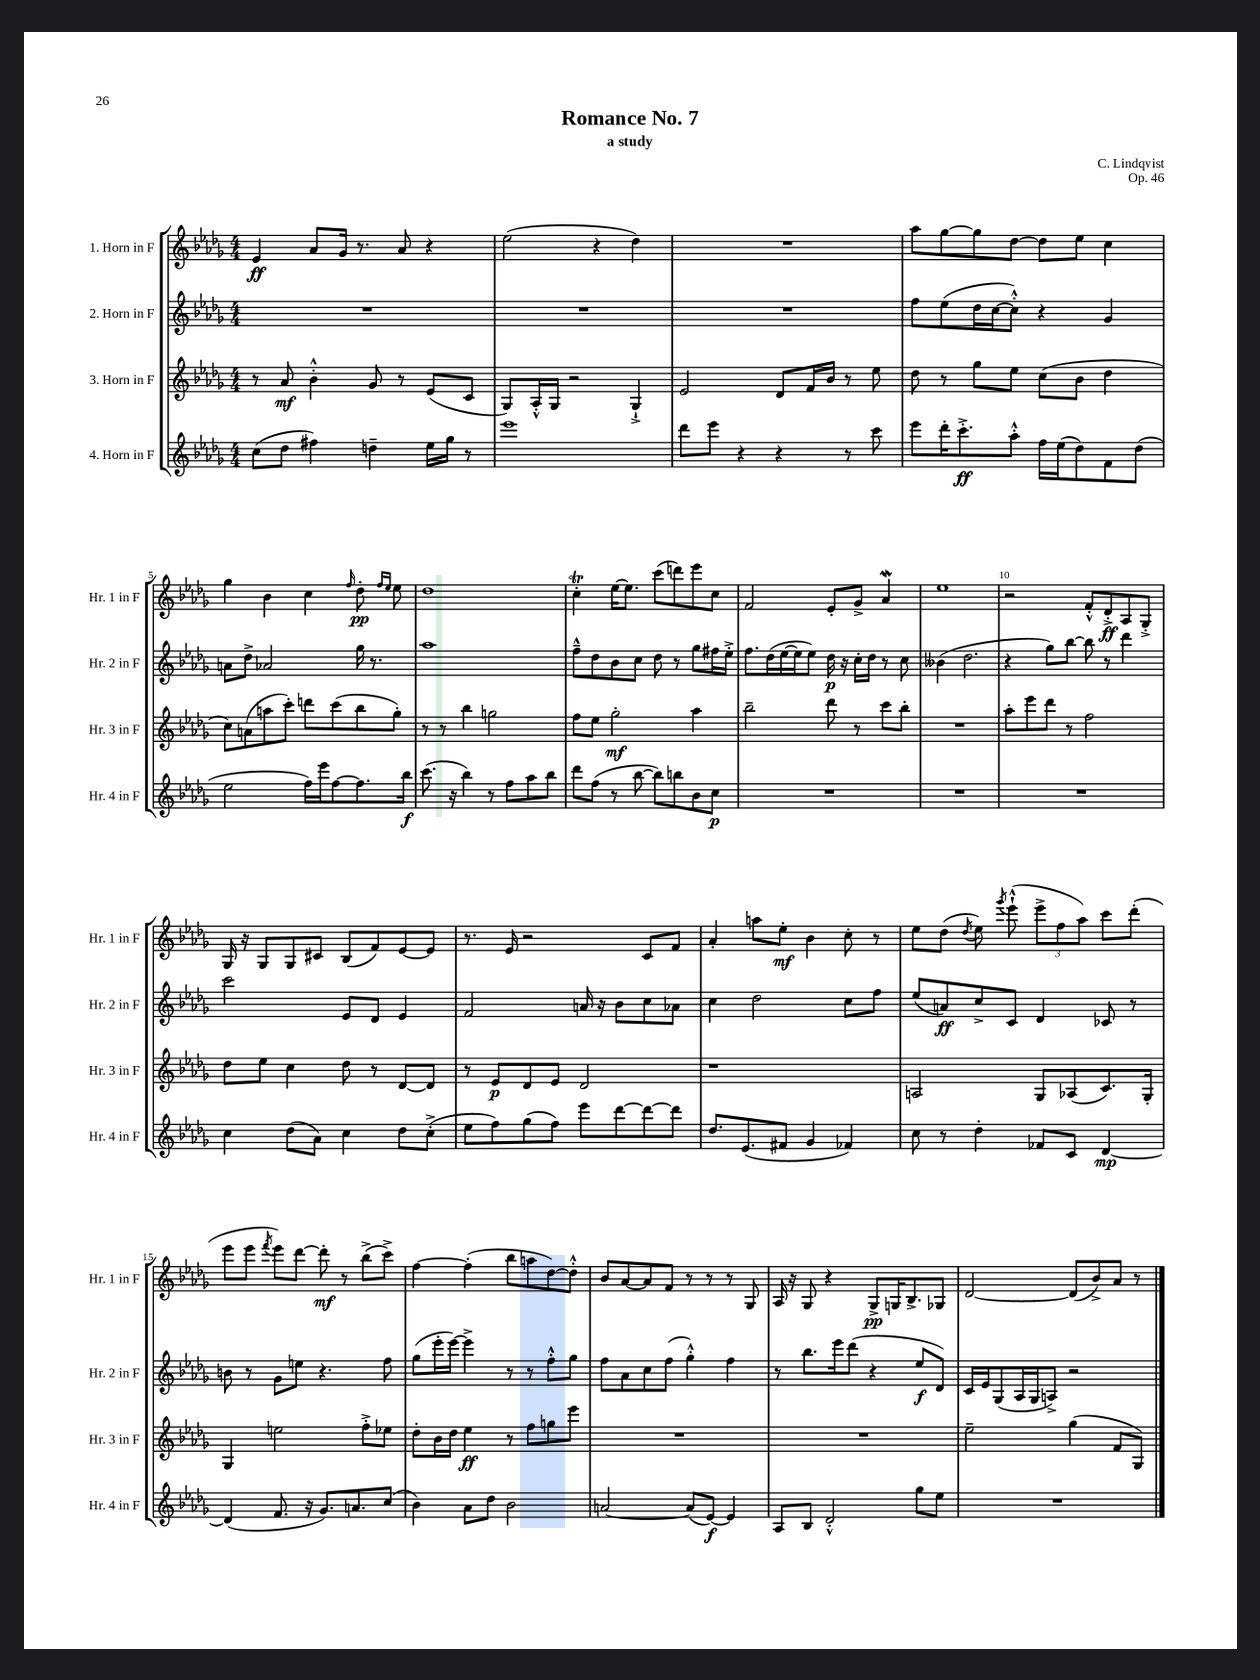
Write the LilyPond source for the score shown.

\header { title = "Romance No. 7" composer = "C. Lindqvist" subtitle = "a study" opus = "Op. 46" }
<<
\new StaffGroup <<
\new Staff = "s0" \with { instrumentName = "1. Horn in F" shortInstrumentName = "Hr. 1 in F" } {
    \clef treble \key des \major \numericTimeSignature \time 4/4
    \autoBeamOff ees'4\ff aes'8[ ges'16] r8. aes'8 r4 |
    ees''2( r4 des''4) |
    R1 |
    aes''8[ ges''8~ ges''8 des''8]~ des''8[ ees''8] c''4 |
    ges''4 bes'4 c''4 \grace { f''16 } des''8-.\pp \grace { f''16[ ees''16] } ees''8 |
    des''1 |
    c''4-.\trill ees''16[~ ees''8.] c'''8[( d'''8) ees'''8 c''8] |
    f'2 ees'8[-. ges'8]-> aes'4\mordent |
    ees''1 |
    r2 f'8[-.-^ des'8-.->\ff aes8 ges8]-.-> |
    ges16 r16 ges8[ ges8 cis'8] bes8[( f'8) ees'8~ ees'8] |
    r8. ees'16 r2 c'8[ f'8] |
    aes'4-. a''8[ ees''8]-.\mf bes'4 c''8-. r8 |
    ees''8[ des''8]( \acciaccatura { des''8 } ees''8) \acciaccatura { ges'''8 } ees'''8-!-^( \tuplet 3/2 { ees'''8[-> f''8 aes''8]) } c'''8[ des'''8]-.( |
    ees'''8[ ees'''8] \acciaccatura { f'''8 } ees'''8[) des'''8]~ des'''8-.\mf r8 bes''8[->( c'''8]->) |
    f''4~ f''4-.( bes''8[ a''8 des''8~) des''8]-.-^ |
    bes'8[ aes'8~ aes'8 f'8] r8 r8 r8 ges8 |
    aes16 r16 ges8 r4 ges8[->\pp g16 bes8.-> ges8] |
    des'2~ des'8[( bes'8->) aes'8] r8 \bar "|." |
}
\new Staff = "s1" \with { instrumentName = "2. Horn in F" shortInstrumentName = "Hr. 2 in F" } {
    \clef treble \key des \major \numericTimeSignature \time 4/4
    \autoBeamOff R1 |
    R1 |
    R1 |
    f''8[ ees''8( des''16 c''16~ c''8]-.-^) r4 ges'4 |
    a'8[ des''8]-> aes'2 ges''16 r8. |
    aes''1 |
    f''8[---^ des''8 bes'8 c''8] des''8 r8 ges''8[ fis''16 ees''16]-.-> |
    f''8.[ des''16( ees''16~ ees''16 ees''8]) des''16\p r16 c''16[-. des''16] r8 c''8 |
    beses'4( des''2. |
    r4 ges''8[) bes''8]~ bes''8 r8 des'''4 |
    c'''2 ees'8[ des'8] ees'4 |
    f'2 a'16 r16 bes'8[ c''8 aes'8] |
    c''4 des''2 c''8[ f''8] |
    ees''8[( a'8\ff) c''8-> c'8] des'4 ces'8 r8 |
    b'8 r8 ges'8[ e''8] r4. f''8 |
    ges''8[( ees'''16-. ees'''16]~) ees'''4-> r8 r8 f''8[-.-^ ges''8] |
    f''8[ aes'8 c''8 f''8]( ges''4-.-^) f''4 |
    r8 bes''8.[ ees'''16 des'''8]( r4 ees''8[\f des'8]) |
    c'16[ ees'16 ges8( aes16 ges16 a8]->) r2 \bar "|." |
}
\new Staff = "s2" \with { instrumentName = "3. Horn in F" shortInstrumentName = "Hr. 3 in F" } {
    \clef treble \key des \major \numericTimeSignature \time 4/4
    \autoBeamOff r8 aes'8\mf bes'4-.-^ ges'8 r8 ees'8[( c'8] |
    ges8[) aes16-.-^ ges16] r2 ges4-!-> |
    ees'2 des'8[ f'16 bes'16] r8 ees''8 |
    des''8 r8 ges''8[ ees''8] c''8[( bes'8] des''4 |
    c''8[) a'8( a''8 c'''8]-.) d'''8[ c'''8( bes''8 ges''8]-.) |
    r8 r8 bes''4 g''2 |
    f''8[ ees''8] ges''2-.\mf aes''4 |
    bes''2-- des'''8 r8 c'''8[ bes''8]-. |
    R1 |
    aes''8[-. ees'''8 des'''8] r8 f''2 |
    des''8[ ees''8] c''4 des''8 r8 des'8[~ des'8] |
    r8 ees'8[\p des'8 ees'8] des'2 |
    r1 |
    a2 ges8[ aes8( c'8.) ges16]-. |
    ges4 e''2 f''8[-.-> ees''8] |
    des''8[-. bes'16 des''16] ees''4\ff r8 f''8[ g''8 ees'''8] |
    R1 |
    R1 |
    ees''2-- ges''4( f'8[ ges8]) \bar "|." |
}
\new Staff = "s3" \with { instrumentName = "4. Horn in F" shortInstrumentName = "Hr. 4 in F" } {
    \clef treble \key des \major \numericTimeSignature \time 4/4
    \autoBeamOff c''8[( des''8] fis''4) d''4-- ees''16[ ges''16] r8 |
    ees'''1 |
    des'''8[ ees'''8] r4 r4 r8 c'''8 |
    ees'''8[ des'''16-. c'''8.-.->\ff aes''8]-.-^ f''16[ ees''16( des''8) f'8 des''8]( |
    ees''2 f''16[) ees'''16 f''8~ f''8. bes''16]\f |
    c'''8.( r16 bes''4) r8 f''8[ aes''8 bes''8] |
    des'''8[ f''8]( r8 bes''8~ bes''8[) b''8 bes'8 c''8]\p |
    R1 |
    R1 |
    R1 |
    c''4 des''8[( aes'8]) c''4 des''8[ c''8]-.->( |
    ees''8[ f''8) ges''8( f''8]) ees'''8[ des'''8~ des'''8~ des'''8] |
    des''8.[ ees'8.( fis'8] ges'4 fes'4) |
    c''8 r8 des''4-. fes'8[ c'8] des'4~\mp |
    des'4( f'8. r16 ges'8.[) a'8. c''8]( |
    bes'4) aes'8[ des''8] bes'2 |
    a'2~ a'8[( ees'8]~\f) ees'4 |
    aes8[ bes8] des'2-.-^ ges''8[ ees''8] |
    R1 \bar "|." |
}
>>
>>
\layout { \context { \Score \override BarNumber.break-visibility = ##(#f #t #t) barNumberVisibility = #(every-nth-bar-number-visible 5) } }
